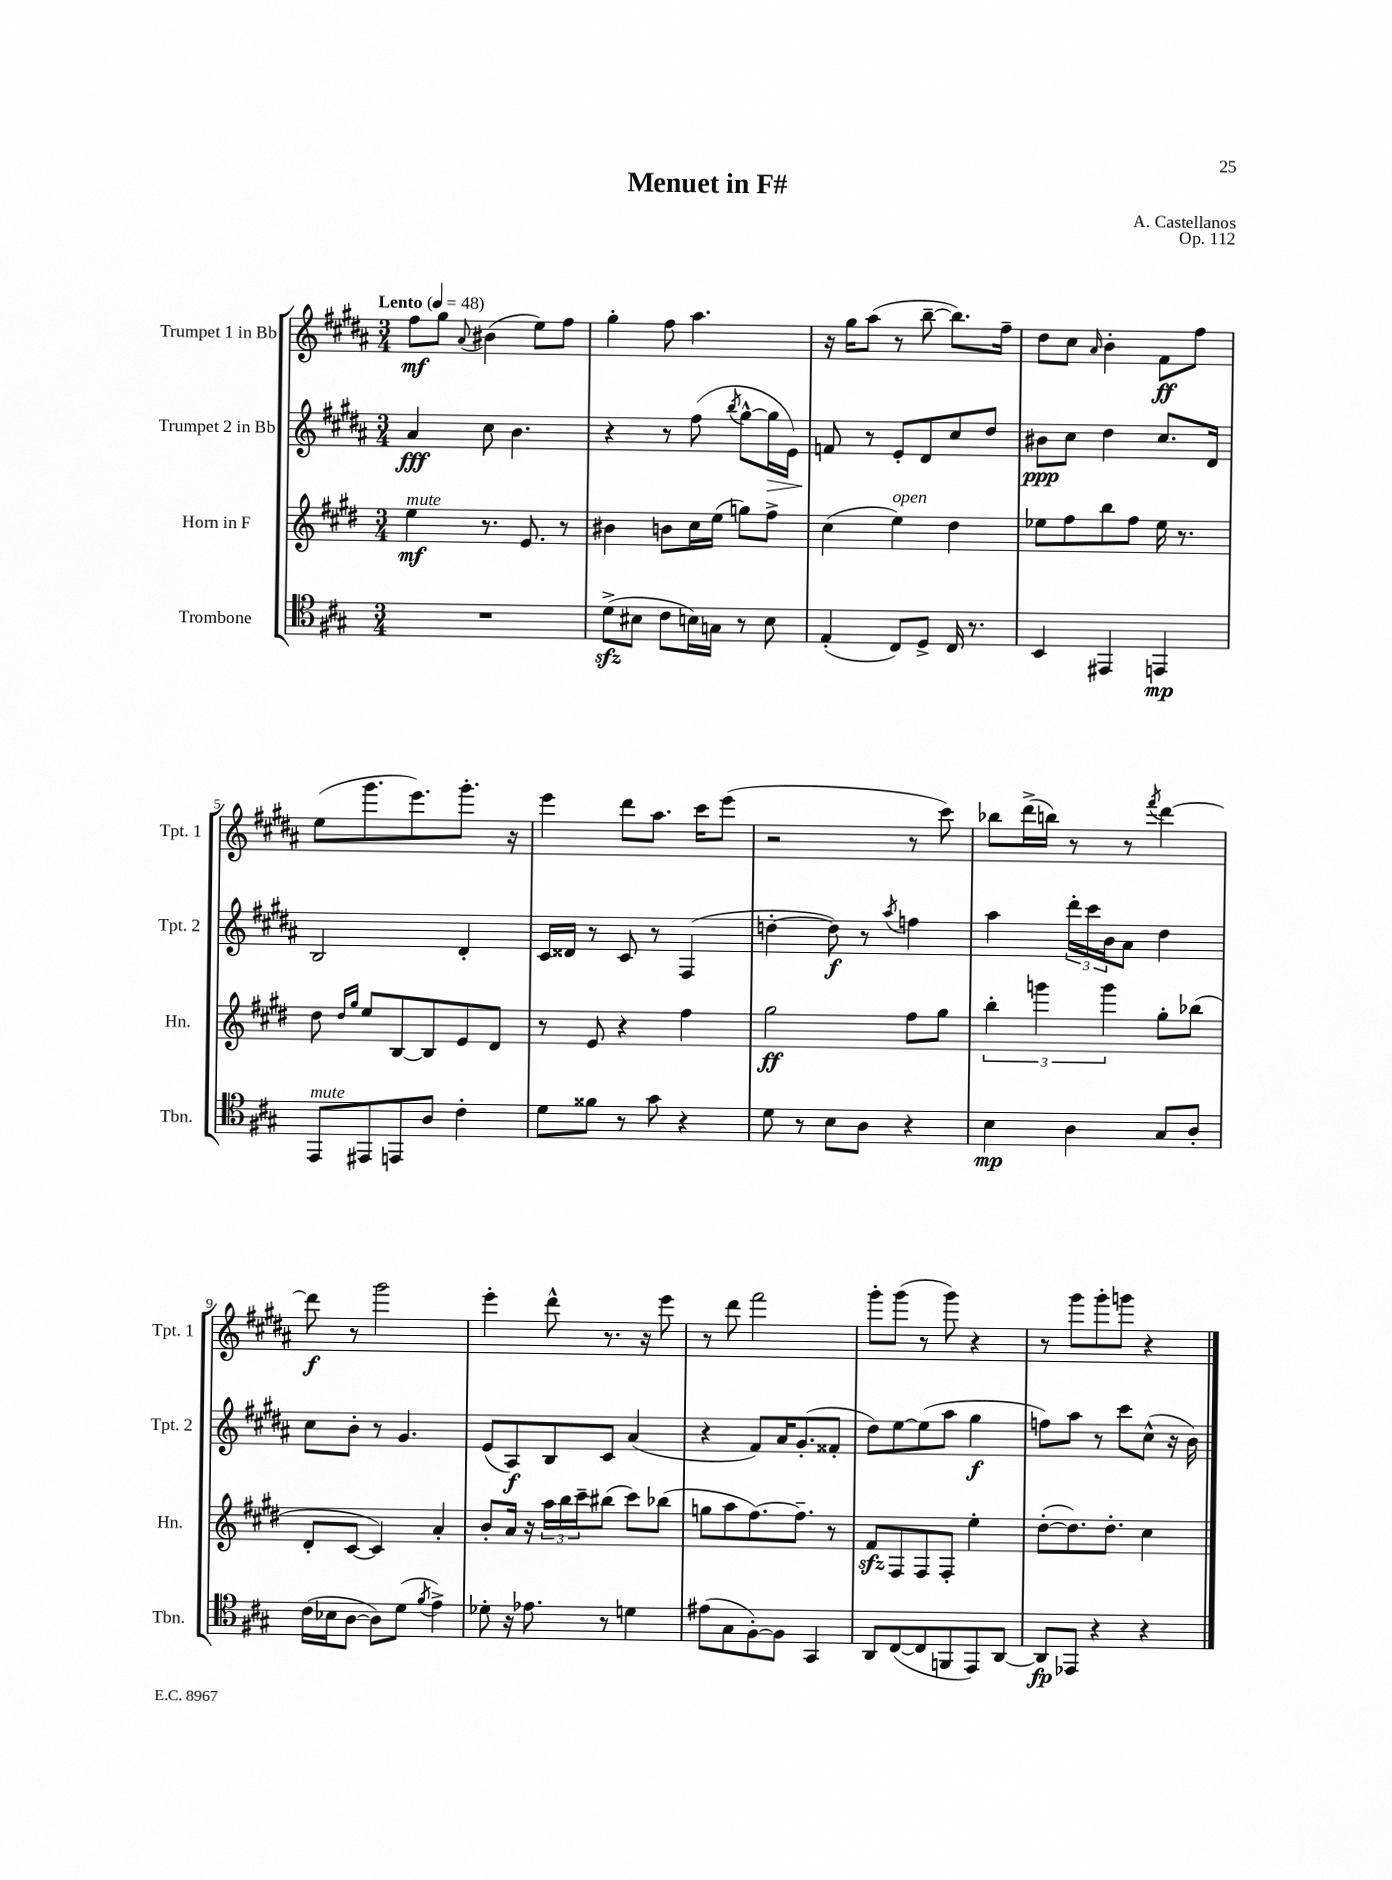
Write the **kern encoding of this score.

**kern	**dynam	**kern	**dynam	**kern	**dynam	**kern	**dynam
*part4	*part4	*part3	*part3	*part2	*part2	*part1	*part1
*staff4	*staff4	*staff3	*staff3	*staff2	*staff2	*staff1	*staff1
*I"Trombone	*	*I"Horn in F	*	*I"Trumpet 2 in Bb	*	*I"Trumpet 1 in Bb	*
*I'Tbn.	*	*I'Hn.	*	*I'Tpt. 2	*	*I'Tpt. 1	*
*clefC4	*	*clefG2	*	*clefG2	*	*clefG2	*
*k[f#c#g#]	*	*k[f#c#g#d#]	*	*k[f#c#g#d#a#]	*	*k[f#c#g#d#a#]	*
*M3/4	*	*M3/4	*	*M3/4	*	*M3/4	*
*MM48	*	*MM48	*	*MM48	*	*MM48	*
=1	=1	=1	=1	=1	=1	=1	=1
!	!	!	!	!	!	!LO:TX:a:B:t=Lento	!
!	!	!LO:TX:a:i:t=mute	!	!	!	!	!
2.r	.	4ee\	mf	4a#/	fff	8ff#\L	mf
.	.	.	.	.	.	8gg#\J	.
.	.	.	.	.	.	8qqa#/	.
.	.	8.r	.	8cc#\	.	(4b#X\	.
.	.	.	.	4.b\	.	.	.
.	.	8.e/	.	.	.	.	.
.	.	.	.	.	.	8ee\L)	.
.	.	8r	.	.	.	8ff#\J	.
=2	=2	=2	=2	=2	=2	=2	=2
(8dzz^\L	.	4b#X\	.	4r	.	4gg#'\	.
8B#X\J	.	.	.	.	.	.	.
8c#\L	.	8bn\L	.	8r	.	8ff#\	.
16Bn\L)	.	16cc#\L	.	(8ff#\	.	4.aa#\	.
16Gn\JJ	.	(16ee\JJ	.	.	.	.	.
.	.	.	.	8qbb/	.	.	.
8r	.	8ggn\L)	.	[8gg#^^\L	.	.	.
!	!	!	!	!	!LO:HP:b	!	!
8B\	.	8ff#^\J	.	16gg#\L]	>	.	.
.	.	.	.	16e\JJ)	.	.	.
=3	=3	=3	=3	=3	=3	=3	=3
(4E'/	.	(4cc#\	.	8fn/	.	16r	.
.	.	.	.	.	.	16gg#\KL	.
.	.	.	.	8r	]	(8aa#\J	.
!	!	!LO:TX:a:i:t=open	!	!	!	!	!
8C#/L)	.	4ee\)	.	8e'/L	.	8r	.
8D^/J	.	.	.	8d#/	.	[8bb~\	.
16C#/	.	4dd#\	.	8cc#/	.	8.bb\L])	.
8.r	.	.	.	.	.	.	.
.	.	.	.	8dd#/J	.	.	.
.	.	.	.	.	.	16ff#~\Jk	.
=4	=4	=4	=4	=4	=4	=4	=4
4BB/	.	8ee-X\L	.	8b#X\L	ppp	8dd#\L	.
.	.	8ff#\	.	8cc#\J	.	8cc#\J	.
.	.	.	.	.	.	16qqa#/	.
4EE#X/	.	8bb\	.	4dd#\	.	4b'\	.
.	.	8ff#\J	.	.	.	.	.
4EEn/	mp	16ee-\	.	8.cc#/L	.	8f#\L	ff
.	.	8.r	.	.	.	.	.
.	.	.	.	.	.	8ff#\J	.
.	.	.	.	16d#/Jk	.	.	.
!!LO:LB:g=z
=5	=5	=5	=5	=5	=5	=5	=5
!LO:TX:a:i:t=mute	!	!	!	!	!	!	!
8EE/L	.	8dd#\	.	2B/	.	(8ee\L	.
.	.	16qqdd#/LL	.	.	.	.	.
.	.	16qqgg#/JJ	.	.	.	.	.
8EE#X/	.	8ee/L	.	.	.	8.ggg#\	.
8EEn/	.	[8B/	.	.	.	.	.
.	.	.	.	.	.	8.eee\)	.
8A/J	.	8B/]	.	.	.	.	.
4c#'\	.	8e/	.	4d#'/	.	8.ggg#'\J	.
.	.	8d#/J	.	.	.	.	.
.	.	.	.	.	.	16r	.
=6	=6	=6	=6	=6	=6	=6	=6
8d\L	.	8r	.	16c#/LL	.	4eee\	.
.	.	.	.	16d##X/JJ	.	.	.
8f##X\J	.	8e/	.	8r	.	.	.
8r	.	4r	.	8c#/	.	8ddd#\L	.
8g#\	.	.	.	8r	.	8.aa#\J	.
4r	.	4ff#\	.	(4F#/	.	.	.
.	.	.	.	.	.	16ccc#\KL	.
.	.	.	.	.	.	(8eee\J	.
=7	=7	=7	=7	=7	=7	=7	=7
8d\	.	2gg#\	ff	[4ddn'\	.	2r	.
8r	.	.	.	.	.	.	.
8B\L	.	.	.	8dd\])	f	.	.
8A\J	.	.	.	8r	.	.	.
.	.	.	.	8qaa#/	.	.	.
4r	.	8ff#\L	.	4ffn\	.	8r	.
.	.	8gg#\J	.	.	.	8ccc#\)	.
=8	=8	=8	=8	=8	=8	=8	=8
4B\	mp	6bb'\	.	4aa#\	.	8bb-X\L	.
.	.	.	.	.	.	(16ddd#^\L	.
.	.	6gggn\	.	.	.	.	.
.	.	.	.	.	.	16bbn\JJ)	.
4A\	.	.	.	24ddd#'\LL	.	8r	.
.	.	.	.	24ccc#\	.	.	.
.	.	6ggg\	.	24b\J	.	.	.
.	.	.	.	8a#\J	.	8r	.
.	.	.	.	.	.	8qfff#/	.
8G#/L	.	8gg#'\L	.	4dd#\	.	[4ddd#\	.
8A'/J	.	(8bb-X\J	.	.	.	.	.
!!LO:LB:g=z
=9	=9	=9	=9	=9	=9	=9	=9
(16c#\LL	.	8d#'/L	.	8cc#\L	.	8ddd#\]	f
16B-X\J	.	.	.	.	.	.	.
[8A\J	.	[8c#/J	.	8b'\J	.	8r	.
8A\L])	.	4c#/])	.	8r	.	2ggg#\	.
(8d\J	.	.	.	4.g#/	.	.	.
8qf#/	.	.	.	.	.	.	.
4e^\)	.	4a'/	.	.	.	.	.
=10	=10	=10	=10	=10	=10	=10	=10
8d-X'\	.	8b'/L	.	(8e/L	.	4eee'\	.
16r	.	16a/Jk	.	8A#/)	f	.	.
8.e-X\	.	16r	.	.	.	.	.
.	.	24aa\LL	.	8B/	.	8ddd#^^\	.
.	.	24bb\	.	.	.	.	.
.	.	24ccc#~\J	.	.	.	.	.
8r	.	(8bb#X\J	.	8c#/J	.	8.r	.
4dn\	.	8ccc#\L)	.	(4a#/	.	.	.
.	.	.	.	.	.	16r	.
.	.	(8bb-X\J	.	.	.	8eee\	.
=11	=11	=11	=11	=11	=11	=11	=11
(8e#X\L	.	8ggn\L	.	4r	.	8r	.
8G#\	.	8aa\	.	.	.	8ddd#\	.
[8F#'\)	.	[8.ff#\)	.	8f#/L)	.	2fff#\	.
8F#\J]	.	.	.	16a#/K	.	.	.
.	.	8.ff#~\J]	.	(8.g#'/	.	.	.
4GG#/	.	.	.	.	.	.	.
.	.	8r	.	8f##X'/J	.	.	.
=12	=12	=12	=12	=12	=12	=12	=12
8AA/L	.	8f#zz/L	.	8dd#\L)	.	8ggg#'\L	.
([8C#/	.	8F#/	.	[8ee\	.	(8ggg#\J	.
8C#/]	.	8F#/	.	(8ee\]	.	8r	.
8FFn/	.	8F#'/J	.	8aa#\J	.	8ggg#\)	.
8EE/)	.	4ee'\	.	4gg#\	f	4r	.
[8AA/J	.	.	.	.	.	.	.
=13	=13	=13	=13	=13	=13	=13	=13
8AA/L]	fp	([8dd#'\L	.	8ffn\L)	.	8r	.
8EE-X/J	.	8.dd#\])	.	8aa#\J	.	8ggg#\L	.
4r	.	.	.	8r	.	8ggg#'\	.
.	.	8.dd#'\J	.	.	.	.	.
.	.	.	.	8ccc#\L	.	8gggn\J	.
4r	.	4cc#\	.	(8cc#^^\J	.	4r	.
.	.	.	.	16r	.	.	.
.	.	.	.	16b\)	.	.	.
==	==	==	==	==	==	==	==
*-	*-	*-	*-	*-	*-	*-	*-
